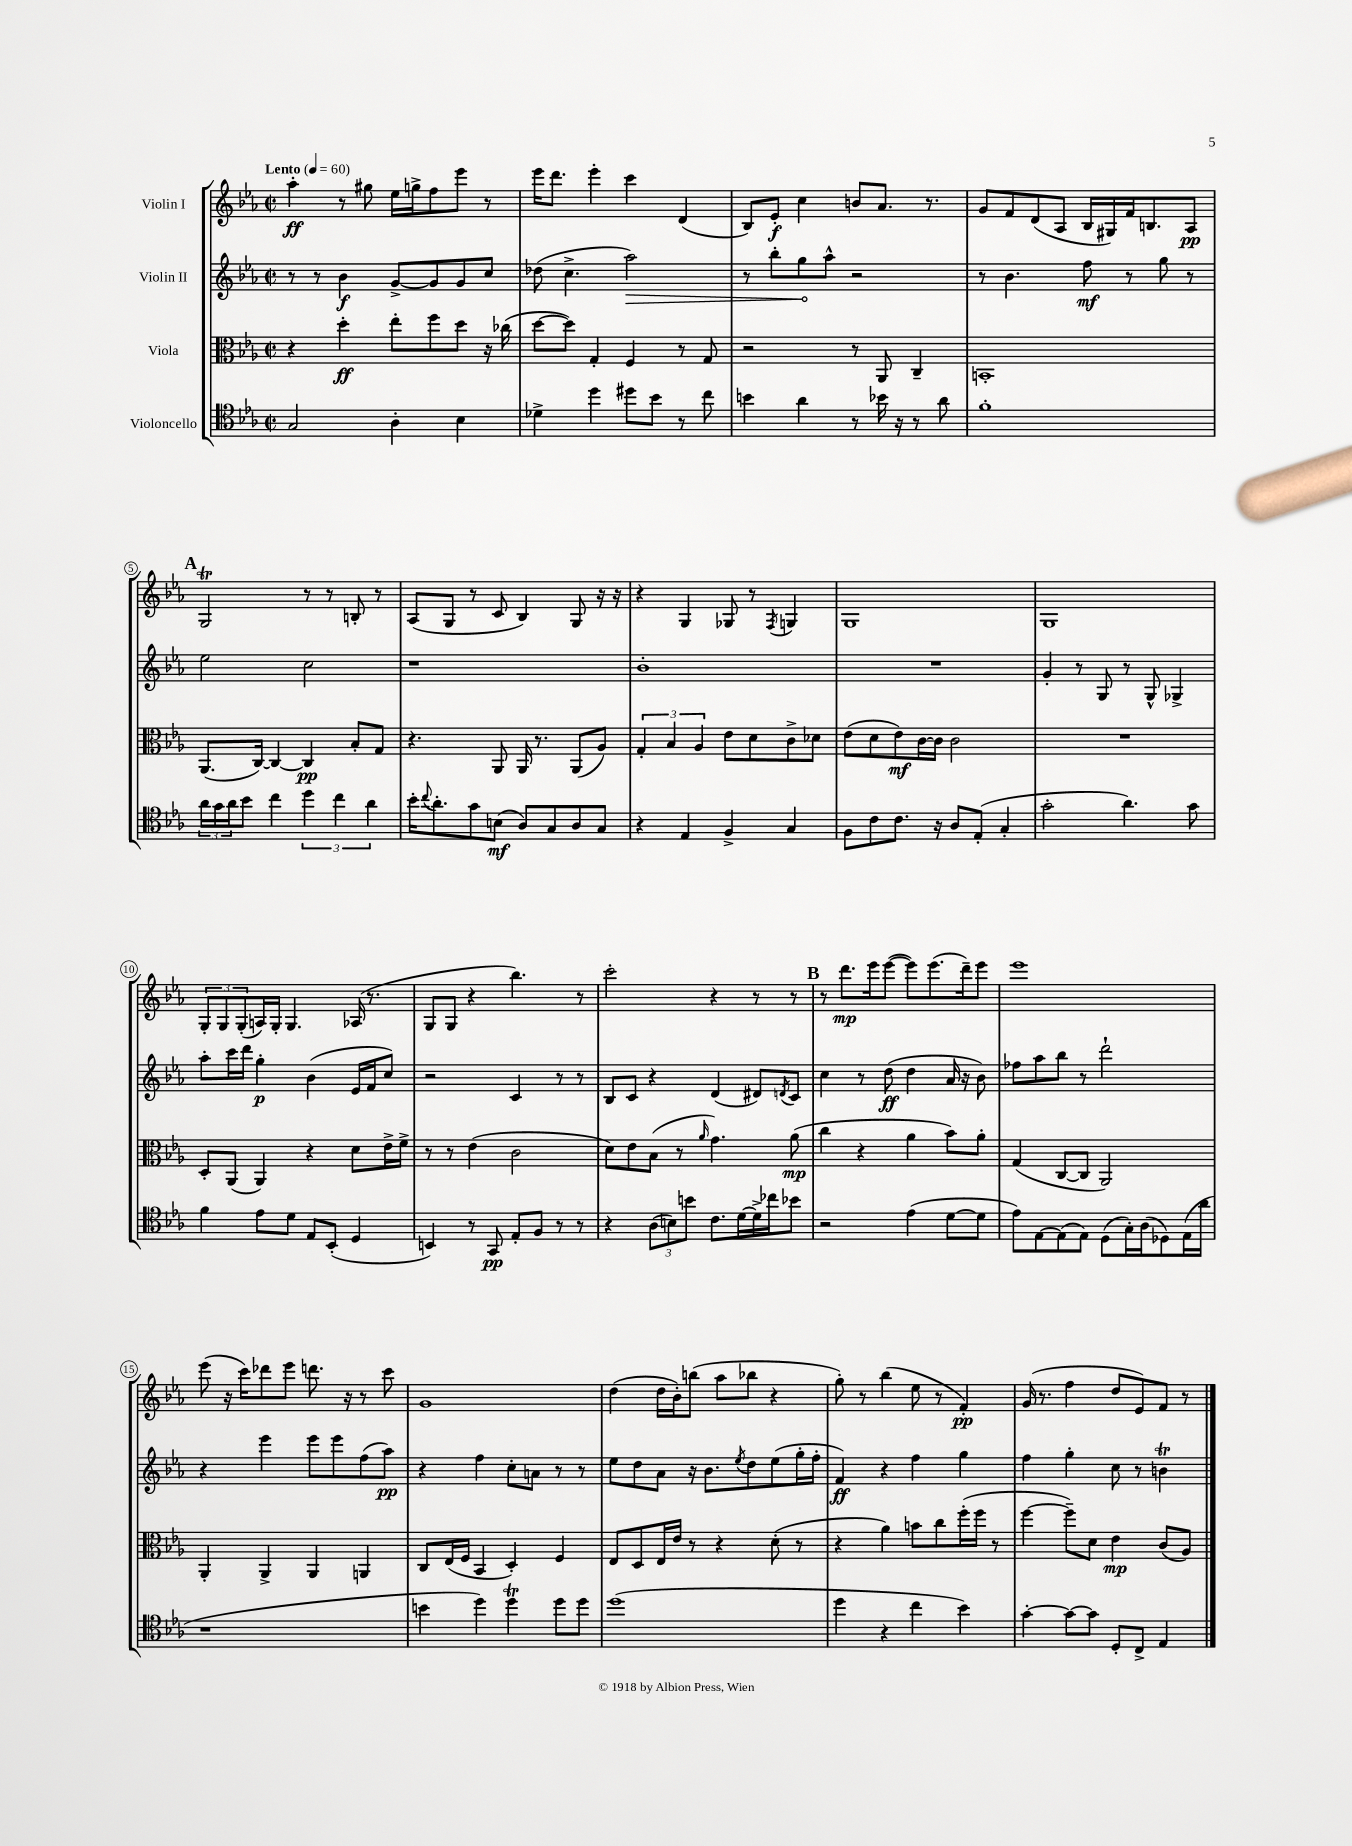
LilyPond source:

<<
\new StaffGroup <<
\new Staff = "s0" \with { instrumentName = "Violin I" } {
    \clef treble \key ees \major \defaultTimeSignature \time 2/2 \tempo "Lento" 4 = 60
    aes''4-.\ff r8 gis''8 ees''16 g''16-> f''8 ees'''8 r8 |
    ees'''16 d'''8. ees'''4-. c'''4 d'4( |
    bes8) ees'8-.\f c''4 b'8 aes'8. r8. |
    g'8 f'8 d'8( aes8 bes16 gis16) f'16 b8. aes8\pp |
    \mark \markup { \bold "A" } g2\trill r8 r8 b8-. r8 |
    aes8( g8 r8 c'8 bes4) g8 r16 r16 |
    r4 g4 ges8 r8 \acciaccatura { f8 } g4 |
    g1 |
    g1 |
    \tuplet 3/2 { g8-. g8 g8-.( } a16) g16-. g4. aes16( r8. |
    g8 g8 r4 bes''4.) r8 |
    c'''2-. r4 r8 r8 |
    \mark \markup { \bold "B" } r8 d'''8.\mp ees'''16 ees'''8~( ees'''8) ees'''8.( d'''16--) ees'''8 |
    ees'''1 |
    ees'''8( r16 c'''16) des'''8 ees'''8 d'''8. r16 r8 c'''8 |
    g'1 |
    d''4( d''16 bes'16-.) b''8( aes''8 bes''8 r4 |
    g''8-.) r8 bes''4( ees''8 r8 f'4-.\pp) |
    g'16( r8. f''4 d''8 ees'8) f'8 r8 \bar "|." |
}
\new Staff = "s1" \with { instrumentName = "Violin II" } {
    \clef treble \key ees \major \defaultTimeSignature \time 2/2
    r8 r8 bes'4\f g'8~-> g'8 g'8 c''8 |
    des''8( c''4.-> \once \override Hairpin.circled-tip = ##t aes''2\>) |
    r8 bes''8-. g''8\! aes''8-^ r2 |
    r8 bes'4. f''8\mf r8 g''8 r8 |
    \mark \markup { \bold "A" } ees''2 c''2 |
    r1 |
    bes'1-. |
    R1 |
    g'4-. r8 g8 r8 g8-^ ges4-> |
    aes''8-. c'''16 d'''16 g''4-.\p bes'4( ees'16 f'16 c''8) |
    r2 c'4 r8 r8 |
    bes8 c'8 r4 d'4( dis'8) \acciaccatura { d'8 } c'8 |
    \mark \markup { \bold "B" } c''4 r8 d''8\ff( d''4 aes'16 r16 bes'8) |
    fes''8 aes''8 bes''8 r8 d'''2-! |
    r4 ees'''4 ees'''8 ees'''8 f''8( aes''8\pp) |
    r4 f''4 c''8-. a'8 r8 r8 |
    ees''8 d''8 aes'8 r16 bes'8. \acciaccatura { ees''8 } d''8 ees''8( g''16-. f''16-. |
    f'4\ff) r4 f''4 g''4 |
    f''4 g''4-. c''8 r8 b'4\trill \bar "|." |
}
\new Staff = "s2" \with { instrumentName = "Viola" } {
    \clef alto \key ees \major \defaultTimeSignature \time 2/2
    r4 d''4-.\ff ees''8-. f''8 d''8 r16 ces''16( |
    d''8~ d''8) g4-. f4 r8 g8 |
    r2 r8 aes,8 c4-- |
    b,1-. |
    \mark \markup { \bold "A" } aes,8.( c16~) c4~ c4\pp bes8-. g8 |
    r4. aes,8 aes,16 r8. aes,8( aes8) |
    \tuplet 3/2 { g4-. bes4 aes4 } ees'8 d'8 c'8-> des'8 |
    ees'8( d'8 ees'8\mf) c'16~ c'16 c'2 |
    R1 |
    d8-. aes,8( aes,4) r4 d'8 ees'16-> f'16-> |
    r8 r8 ees'4( c'2 |
    d'8) ees'8 bes8( r8 \grace { aes'16 } g'4.) aes'8\mp( |
    \mark \markup { \bold "B" } c''4 r4 aes'4 bes'8) aes'8-. |
    g4( c8~ c8 aes,2) |
    aes,4-. aes,4-> aes,4 a,4 |
    c8 ees16( f16 bes,4 d4-.) f4 |
    ees8 d8 ees16 ees'16 r8 r4 d'8-.( r8 |
    r4 aes'4) b'8 c''8 f''16-.( f''16 r8 |
    f''4~ f''8--) d'8 ees'4\mp c'8( aes8) \bar "|." |
}
\new Staff = "s3" \with { instrumentName = "Violoncello" } {
    \clef tenor \key ees \major \defaultTimeSignature \time 2/2
    g2 aes4-. bes4 |
    des'4-> d''4 dis''8 bes'8 r8 c''8 |
    b'4 aes'4 r8 bes'16 r16 r8 aes'8 |
    f'1-. |
    \mark \markup { \bold "A" } \tuplet 3/2 { aes'16 g'16 aes'16 } bes'8 c''4 \tuplet 3/2 { d''4 c''4 aes'4 } |
    bes'16-. \appoggiatura { c''8 } aes'8.-. g'8 b8\mf( aes8) g8 aes8 g8 |
    r4 ees4 f4-> g4 |
    f8 c'8 c'8. r16 aes8 ees8-.( g4-. |
    g'2-. aes'4.) g'8 |
    f'4 ees'8 d'8 ees8 bes,8-.( d4 |
    b,4) r8 g,8\pp ees8-. f8 r8 r8 |
    r4 \tuplet 3/2 { aes8( b8) b'8 } c'8. d'16~ d'16-> ces''16 bes'8 |
    \mark \markup { \bold "B" } r2 ees'4( d'8~ d'8 |
    ees'8) ees8~ ees8( ees8) d8( g16-.) aes16( des8) ees16( aes'16 |
    r1 |
    b'4 d''4) d''4\trill d''8 d''8 |
    d''1( |
    d''4 r4 c''4 bes'4) |
    g'4~-. g'8~ g'8 d8-. c8-> ees4 \bar "|." |
}
>>
>>
\layout { \context { \Score \override BarNumber.stencil = #(make-stencil-circler 0.1 0.3 ly:text-interface::print) } }
